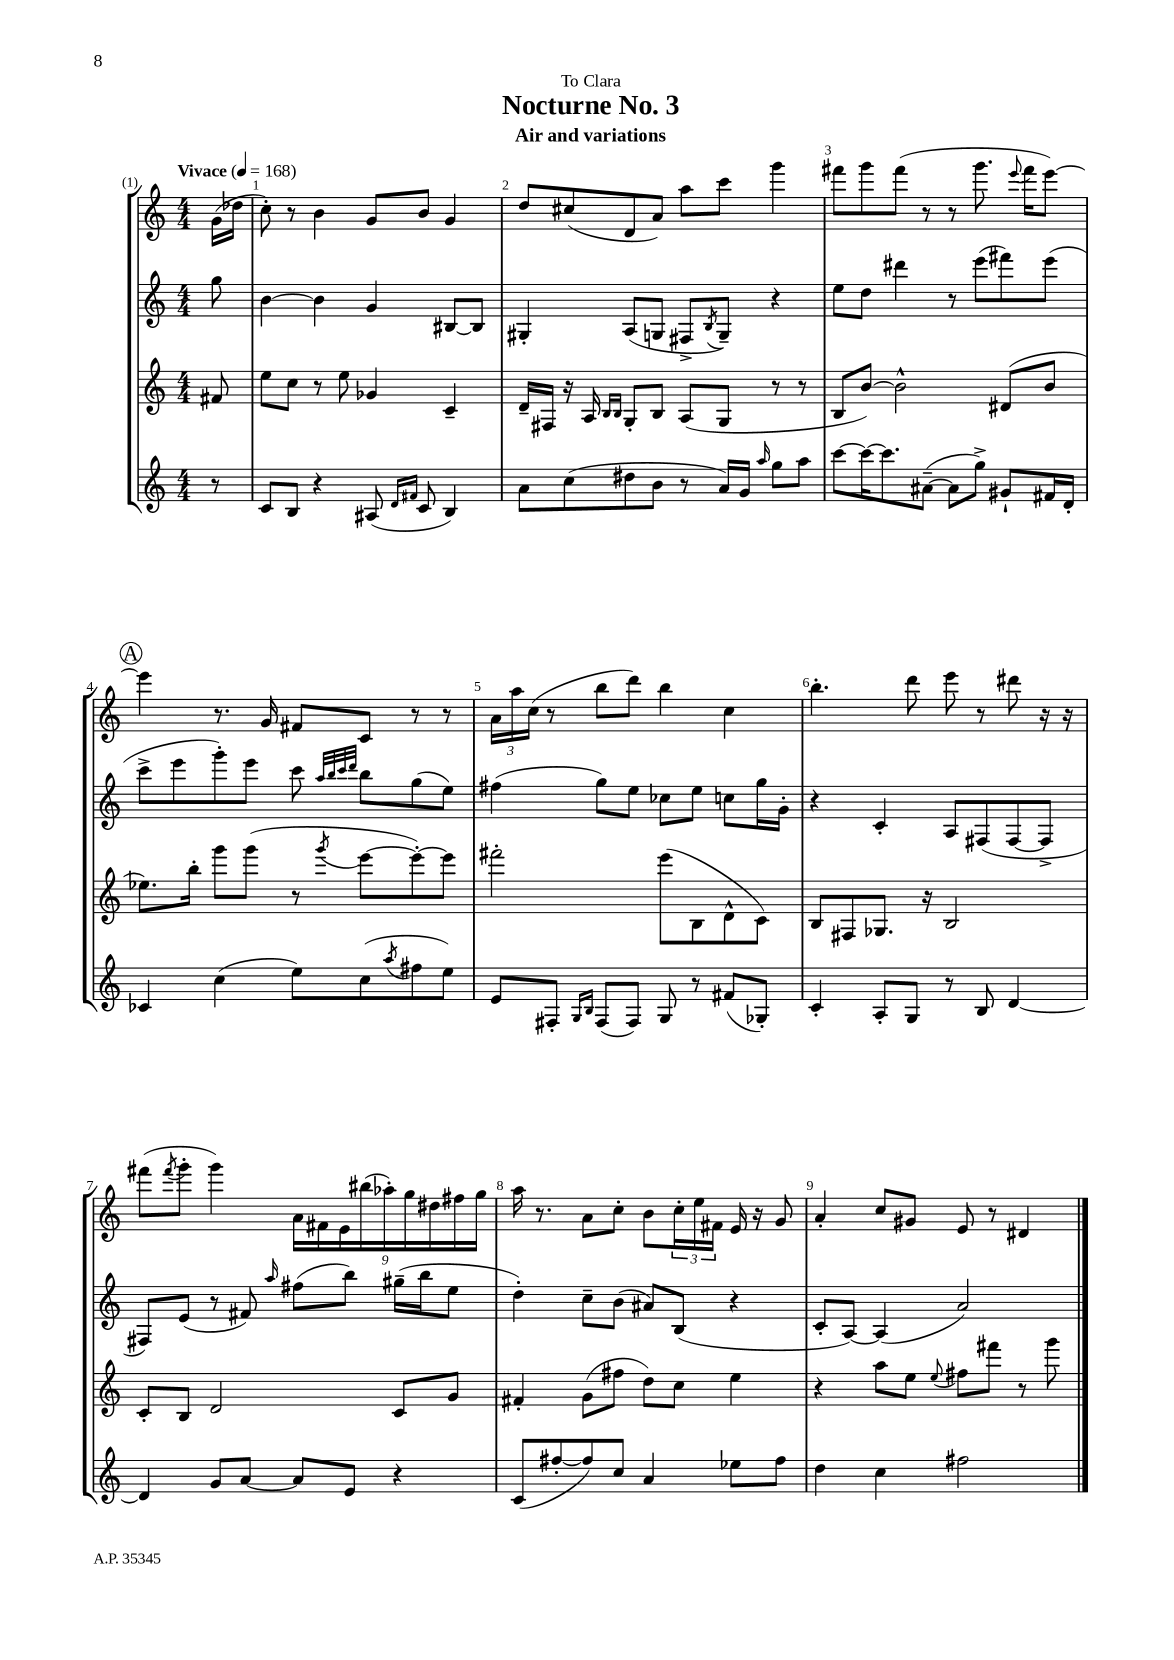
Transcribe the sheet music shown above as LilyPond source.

\header { title = "Nocturne No. 3" subtitle = "Air and variations" dedication = "To Clara" }
<<
\new StaffGroup <<
\new Staff = "s0" {
    \clef treble \key c \major \numericTimeSignature \time 4/4 \partial 8 \tempo "Vivace" 4 = 168
    g'16( des''16 |
    c''8-.) r8 b'4 g'8 b'8 g'4 |
    d''8 cis''8( d'8 a'8) a''8 c'''8 g'''4 |
    fis'''8 g'''8 fis'''8( r8 r8 g'''8. \appoggiatura { e'''8 } fis'''16 e'''8~) |
    \mark \markup { \circle "A" } e'''4 r8. g'16 fis'8 c'8 r8 r8 |
    \tuplet 3/2 { a'16 a''16 c''16( } r8 b''8 d'''8) b''4 c''4 |
    b''4.-. d'''8 e'''8 r8 dis'''8 r16 r16 |
    fis'''8( \acciaccatura { fis'''8 } g'''8-. g'''4) \tuplet 9/8 { a'16 fis'16 e'16 bis''16( aes''16-.) g''16 dis''16 fis''16 g''16 } |
    a''16 r8. a'8 c''8-. b'8 \tuplet 3/2 { c''16-. e''16 fis'16 } e'16 r16 g'8 |
    a'4-. c''8 gis'8 e'8 r8 dis'4 \bar "|." |
}
\new Staff = "s1" {
    \clef treble \key c \major \numericTimeSignature \time 4/4 \partial 8
    g''8 |
    b'4~ b'4 g'4 bis8~ bis8 |
    gis4-. a8( g8 fis8-> \acciaccatura { b8 } g8--) r4 |
    e''8 d''8 dis'''4 r8 e'''8( fis'''8) e'''8( |
    \mark \markup { \circle "A" } c'''8-> e'''8 g'''8-.) e'''8 c'''8 \grace { a''32 b''32 c'''32 d'''32 } b''8 g''8( e''8) |
    fis''4( g''8) e''8 ces''8 e''8 c''8 g''16 g'16-. |
    r4 c'4-. a8 fis8( fis8~ fis8-> |
    fis8) e'8( r8 fis'8) \grace { a''16 } fis''8( b''8) gis''16--( b''16 e''8 |
    d''4-.) c''8-- b'8( ais'8) b8( r4 |
    c'8-. a8~) a4( a'2) \bar "|." |
}
\new Staff = "s2" {
    \clef treble \key c \major \numericTimeSignature \time 4/4 \partial 8
    fis'8 |
    e''8 c''8 r8 e''8 ges'4 c'4-- |
    d'16-- fis16 r16 a16 \grace { b16 b16 } g8-. b8 a8( g8 r8 r8 |
    b8 b'8~) b'2-^ dis'8( b'8 |
    \mark \markup { \circle "A" } ees''8.) b''16-. g'''8 g'''8( r8 \acciaccatura { g'''8 } e'''8~ e'''8~-.) e'''8 |
    fis'''2-. e'''8( b8 d'8-^ c'8) |
    b8 fis8 ges8. r16 b2 |
    c'8-. b8 d'2 c'8 g'8 |
    fis'4-. g'8( fis''8 d''8) c''8 e''4 |
    r4 a''8 e''8 \appoggiatura { e''8 } fis''8 fis'''8 r8 g'''8 \bar "|." |
}
\new Staff = "s3" {
    \clef treble \key c \major \numericTimeSignature \time 4/4 \partial 8
    r8 |
    c'8 b8 r4 ais8( \grace { d'16 fis'16 } c'8 b4) |
    a'8 c''8( dis''8 b'8 r8 a'16) g'16 \grace { a''16 } g''8 a''8 |
    c'''8~ c'''16~ c'''8. ais'8~--( ais'8 g''8->) gis'8-! fis'16 d'16-. |
    \mark \markup { \circle "A" } ces'4 c''4( e''8) c''8( \acciaccatura { a''8 } fis''8 e''8) |
    e'8 fis8-. \grace { g16 b16 } fis8( fis8) g8 r8 fis'8( ges8-.) |
    c'4-. a8-. g8 r8 b8 d'4~ |
    d'4 g'8 a'8~ a'8 e'8 r4 |
    c'8( fis''8~-. fis''8) c''8 a'4 ees''8 fis''8 |
    d''4 c''4 fis''2 \bar "|." |
}
>>
>>
\layout { \context { \Score \override BarNumber.break-visibility = ##(#f #t #t) barNumberVisibility = #all-bar-numbers-visible } }
